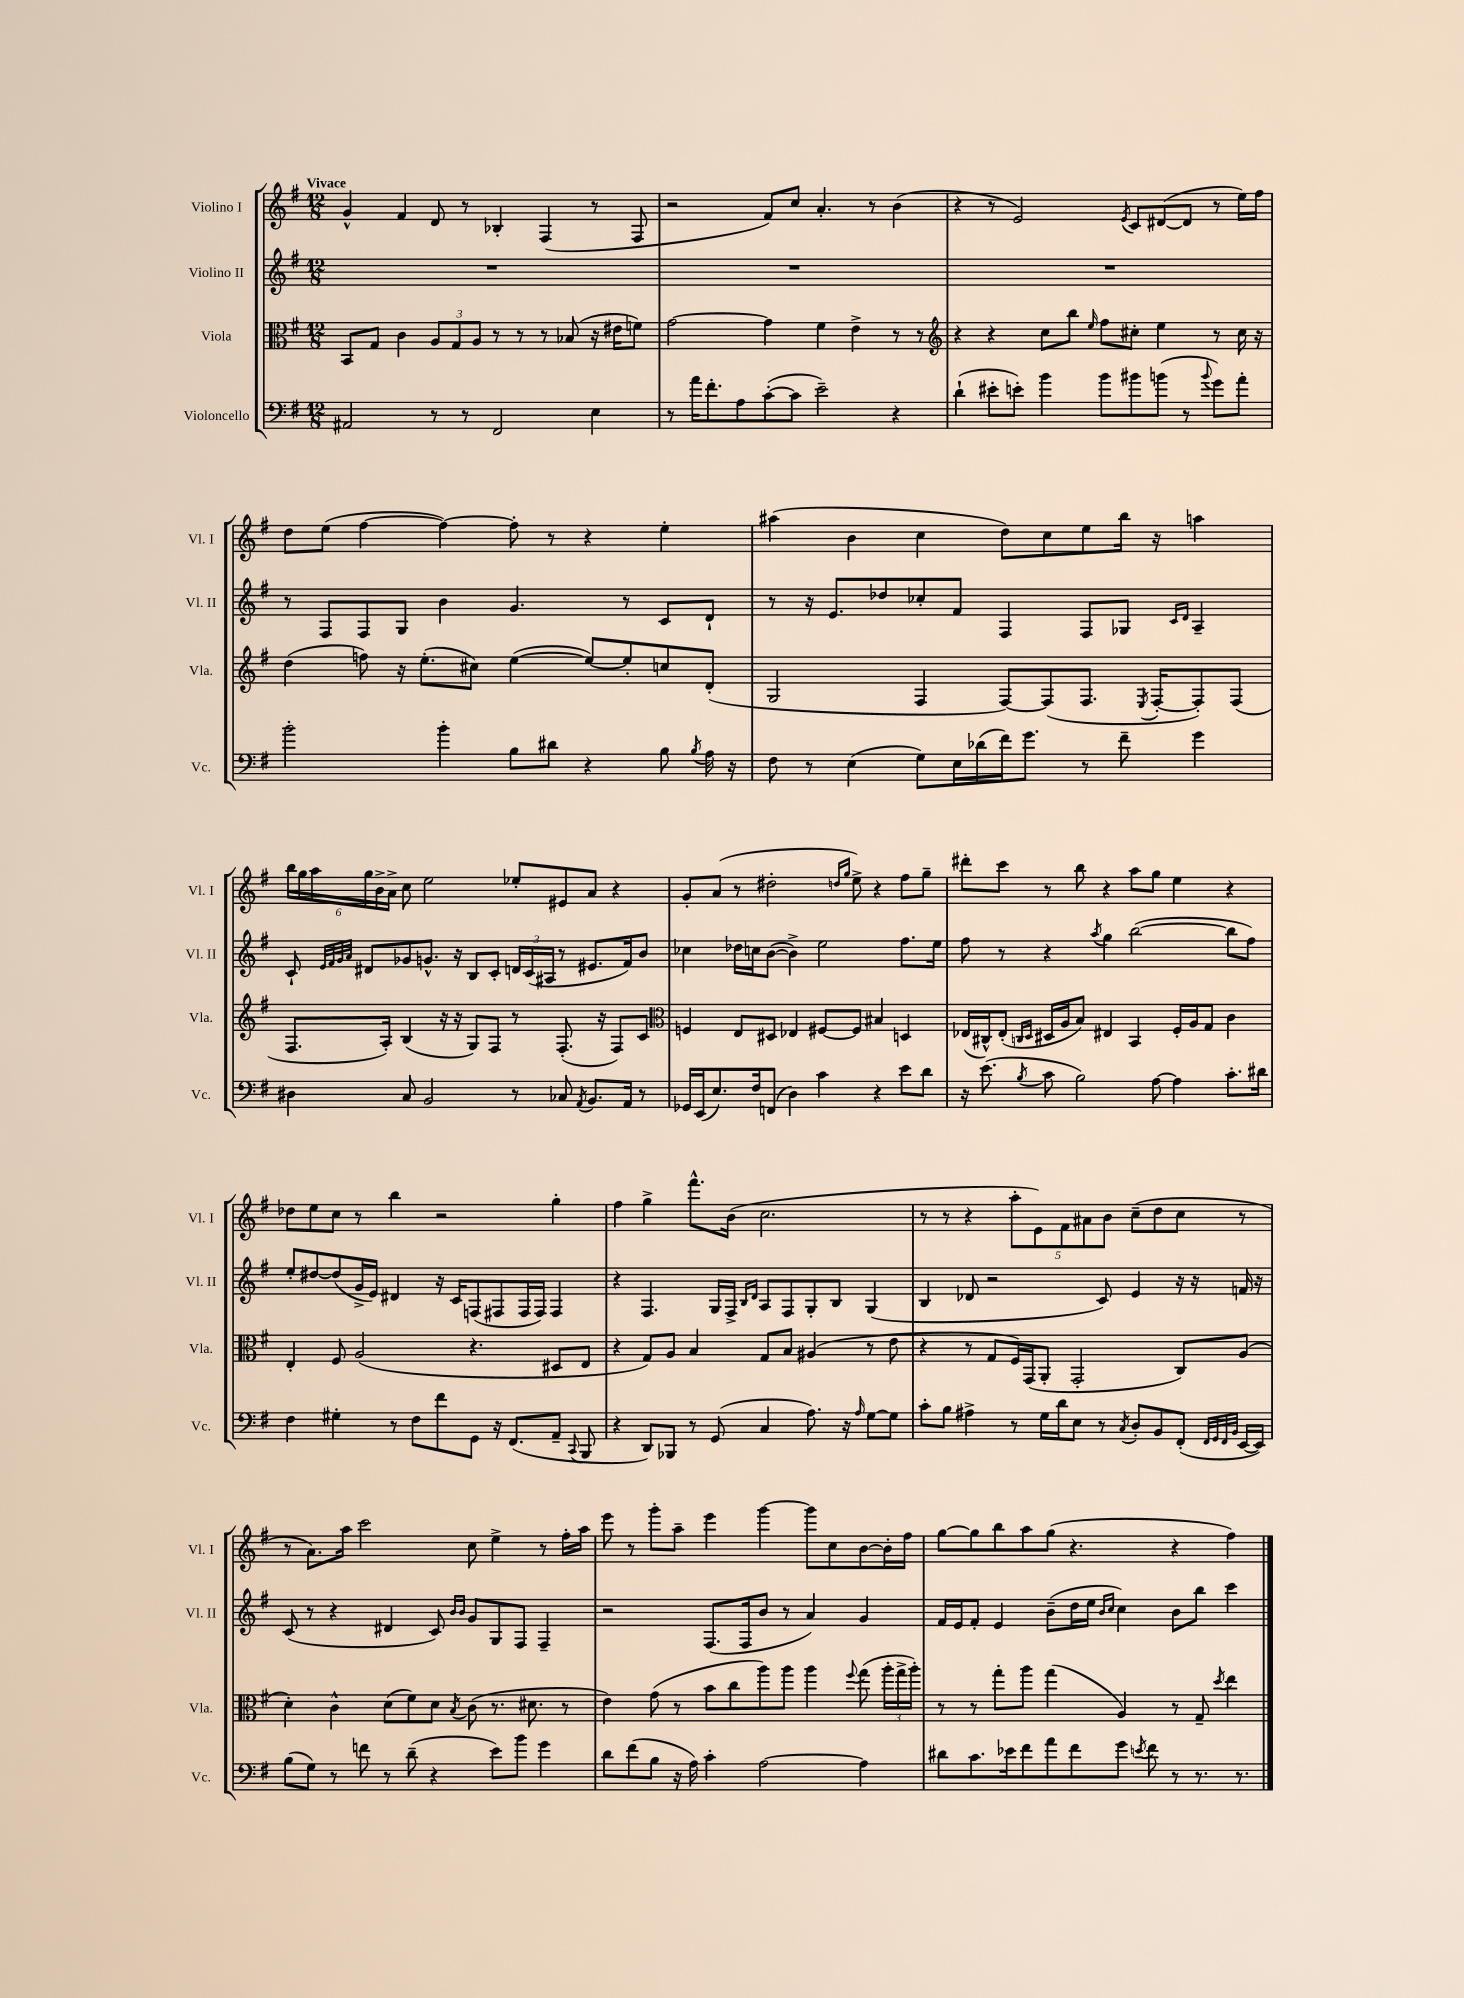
<<
\new StaffGroup <<
\new Staff = "s0" \with { instrumentName = "Violino I" shortInstrumentName = "Vl. I" } {
    \clef treble \key g \major \numericTimeSignature \time 12/8 \tempo "Vivace"
    \autoBeamOff g'4-^ fis'4 d'8 r8 bes4-. fis4( r8 fis8 |
    r2 fis'8[) c''8] a'4.-. r8 b'4( |
    r4 r8 e'2) \acciaccatura { e'8 } c'8[ dis'8~( dis'8] r8 e''16[) fis''16] |
    d''8[ e''8]( fis''4~ fis''4~) fis''8-. r8 r4 e''4-. |
    ais''4( b'4 c''4 d''8[) c''8 e''8 b''16] r16 a''4 |
    \tuplet 6/4 { b''16[ g''16 a''16 g''16 b'16-> a'16]-> } c''8 e''2 ees''8[-. eis'8 a'8] r4 |
    g'8[-. a'8]( r8 dis''2-. \grace { d''16[ g''16] } e''8->) r4 fis''8[ g''8]-- |
    dis'''8[-. c'''8] r8 b''8 r4 a''8[ g''8] e''4 r4 |
    des''8[ e''8 c''8] r8 b''4 r2 g''4-. |
    fis''4 g''4-> fis'''8.[-^ b'16]( c''2. |
    r8 r8 r4 \tuplet 5/4 { a''8[-. e'8) fis'8 ais'8 b'8] } c''8[--( d''8 c''8] r8 |
    r8 a'8.[) a''16] c'''2 c''8 e''4-> r8 fis''16[-. a''16] |
    e'''8 r8 g'''8[-. a''8]-- e'''4 g'''4~ g'''8[ c''8 b'8~ b'16-. fis''16] |
    g''8[~ g''8 b''8 a''8 g''8]( r4. r4 fis''4) \bar "|." |
}
\new Staff = "s1" \with { instrumentName = "Violino II" shortInstrumentName = "Vl. II" } {
    \clef treble \key g \major \numericTimeSignature \time 12/8
    \autoBeamOff R1. |
    R1. |
    R1. |
    r8 fis8[ fis8 g8] b'4 g'4. r8 c'8[ d'8]-! |
    r8 r16 e'8.[ des''8 ces''8-. fis'8] fis4 fis8[ ges8] \grace { c'16[ d'16] } a4-- |
    c'8-! \grace { e'32[ fis'32 g'32 a'32] } dis'8[ ges'8 g'8.]-^ r16 b8[ c'8]-. \tuplet 3/2 { d'16[ c'16( ais16] } r8 eis'8.[ fis'16) b'8] |
    ces''4 des''16[ c''16 b'8]~( b'4->) e''2 fis''8.[ e''16] |
    fis''8 r8 r4 \acciaccatura { a''8 } g''4 b''2~( b''8[ fis''8]) |
    e''8[-. dis''8~ dis''8( g'16-> e'16]) dis'4 r16 c'16[ f8( fis8 fis16 fis16]) fis4 |
    r4 fis4. g16[ fis16]-> \grace { b16[ d'16] } a8[ fis8 g8-. b8] g4( |
    b4 des'8 r2 c'8) e'4 r16 r16 f'16 r16 |
    c'8( r8 r4 dis'4 c'8) \grace { b'16[ b'16] } g'8[ g8 fis8] fis4-- |
    r2 fis8.[( fis16 b'8] r8 a'4) g'4 |
    fis'16[ e'16 fis'8]-. e'4 b'8[--( d''16 e''16] \grace { b'16[ c''16] } c''4) b'8[ b''8] c'''4 \bar "|." |
}
\new Staff = "s2" \with { instrumentName = "Viola" shortInstrumentName = "Vla." } {
    \clef alto \key g \major \numericTimeSignature \time 12/8
    \autoBeamOff b,8[ g8] c'4 \tuplet 3/2 { a8[ g8 a8] } r8 r8 r8 bes8( r16 eis'16[ f'8]) |
    g'2~ g'4 fis'4 e'4-> r8 r8 |
    \clef treble r4 r4 c''8[ b''8] \grace { e''16 } fis''8[ cis''8]-. e''4 r8 cis''16 r16 |
    d''4( f''8) r16 e''8.[-.( cis''8]) e''4~( e''8[~) e''8-. c''8 d'8]-.( |
    g2 fis4 fis8[~) fis8( fis8.] \acciaccatura { e8 } fis16[~-. fis8-.) fis8]( |
    fis8.[ a16]-.) b4( r16 r16 g8[) fis8] r8 fis8.-.( r16 fis8[) c'8] |
    \clef alto f4 e8[ dis8] ees4 fis8[~ fis8] bis4 d4 |
    ees16[( cis16-^) ees8]-.( \grace { c16[ d16] } dis16[ a16 b8]) eis4 b,4 fis16[-. a16 g8] c'4 |
    e4-. fis8 a2( r4. dis8[ e8] |
    r4 g8[) a8] b4 g8[ b8] ais4( r8 e'8 |
    r4 r8 g8[ fis16) g,16( a,8]-. g,2-. c8[) a8]( |
    d'4-.) c'4-^ d'8[( fis'8) d'8] \acciaccatura { b8 } c'8( r8. dis'8. r8 |
    e'4) g'8( r8 b'8[ c''8 a''8) a''8] a''4 \appoggiatura { fis''8 } g''8( \tuplet 3/2 { a''16[-. g''16-> a''16]-.) } |
    r8 r8 g''8[-. a''8] g''4( a4) r8 g8-- \acciaccatura { d''8 } e''4 \bar "|." |
}
\new Staff = "s3" \with { instrumentName = "Violoncello" shortInstrumentName = "Vc." } {
    \clef bass \key g \major \numericTimeSignature \time 12/8
    \autoBeamOff ais,2 r8 r8 fis,2 e4 |
    r8 a'16[ fis'8.-. a8 c'8~-.( c'8] e'2--) r4 |
    d'4-!( eis'8[-. e'8]-.) b'4 b'8[ bis'8 b'8]( r8 \appoggiatura { b'8 } g'8[) a'8]-. |
    b'2-. b'4-. b8[ dis'8] r4 b8 \acciaccatura { b8 } a16 r16 |
    fis8 r8 e4( g8[) e16 des'16( fis'16) g'8.] r8 fis'8-- g'4 |
    dis4 c8 b,2 r8 ces8 \acciaccatura { a,8 } b,8.[ a,16] r8 |
    ges,16[ e,16( e8.) fis16 f,8]( d4) c'4 r4 e'8[ d'8] |
    r16 e'8.( \acciaccatura { b8 } c'8 b2) a8~ a4 c'8.[-. dis'16] |
    fis4 gis4-. r8 fis8[ fis'8 g,8] r16 fis,8.[( a,8]-- \appoggiatura { c,8 } b,,8 |
    r4 d,8[) bes,,8] r8 g,8( c4 a8.) r16 \grace { a16 } g8[~ g8] |
    c'8[-. b8] ais4-> r8 g16[ d'16 e8] r8 \acciaccatura { c8 } d8[-. b,8 fis,8]-.( \grace { fis,32[ g,32 fis,32 b,32] } e,16[~ e,16]) |
    b8[( g8]) r8 f'8 r8 d'8--( r4 e'8[) b'8] g'4 |
    d'8[ fis'8( b8] r16 a16) c'4-. a2~ a4 |
    dis'8[ c'8. ees'16 fis'8 a'8 fis'8 g'8] \acciaccatura { e'8 } fis'8 r8 r8. r8. \bar "|." |
}
>>
>>
\layout { \context { \Score \remove "Bar_number_engraver" } }
